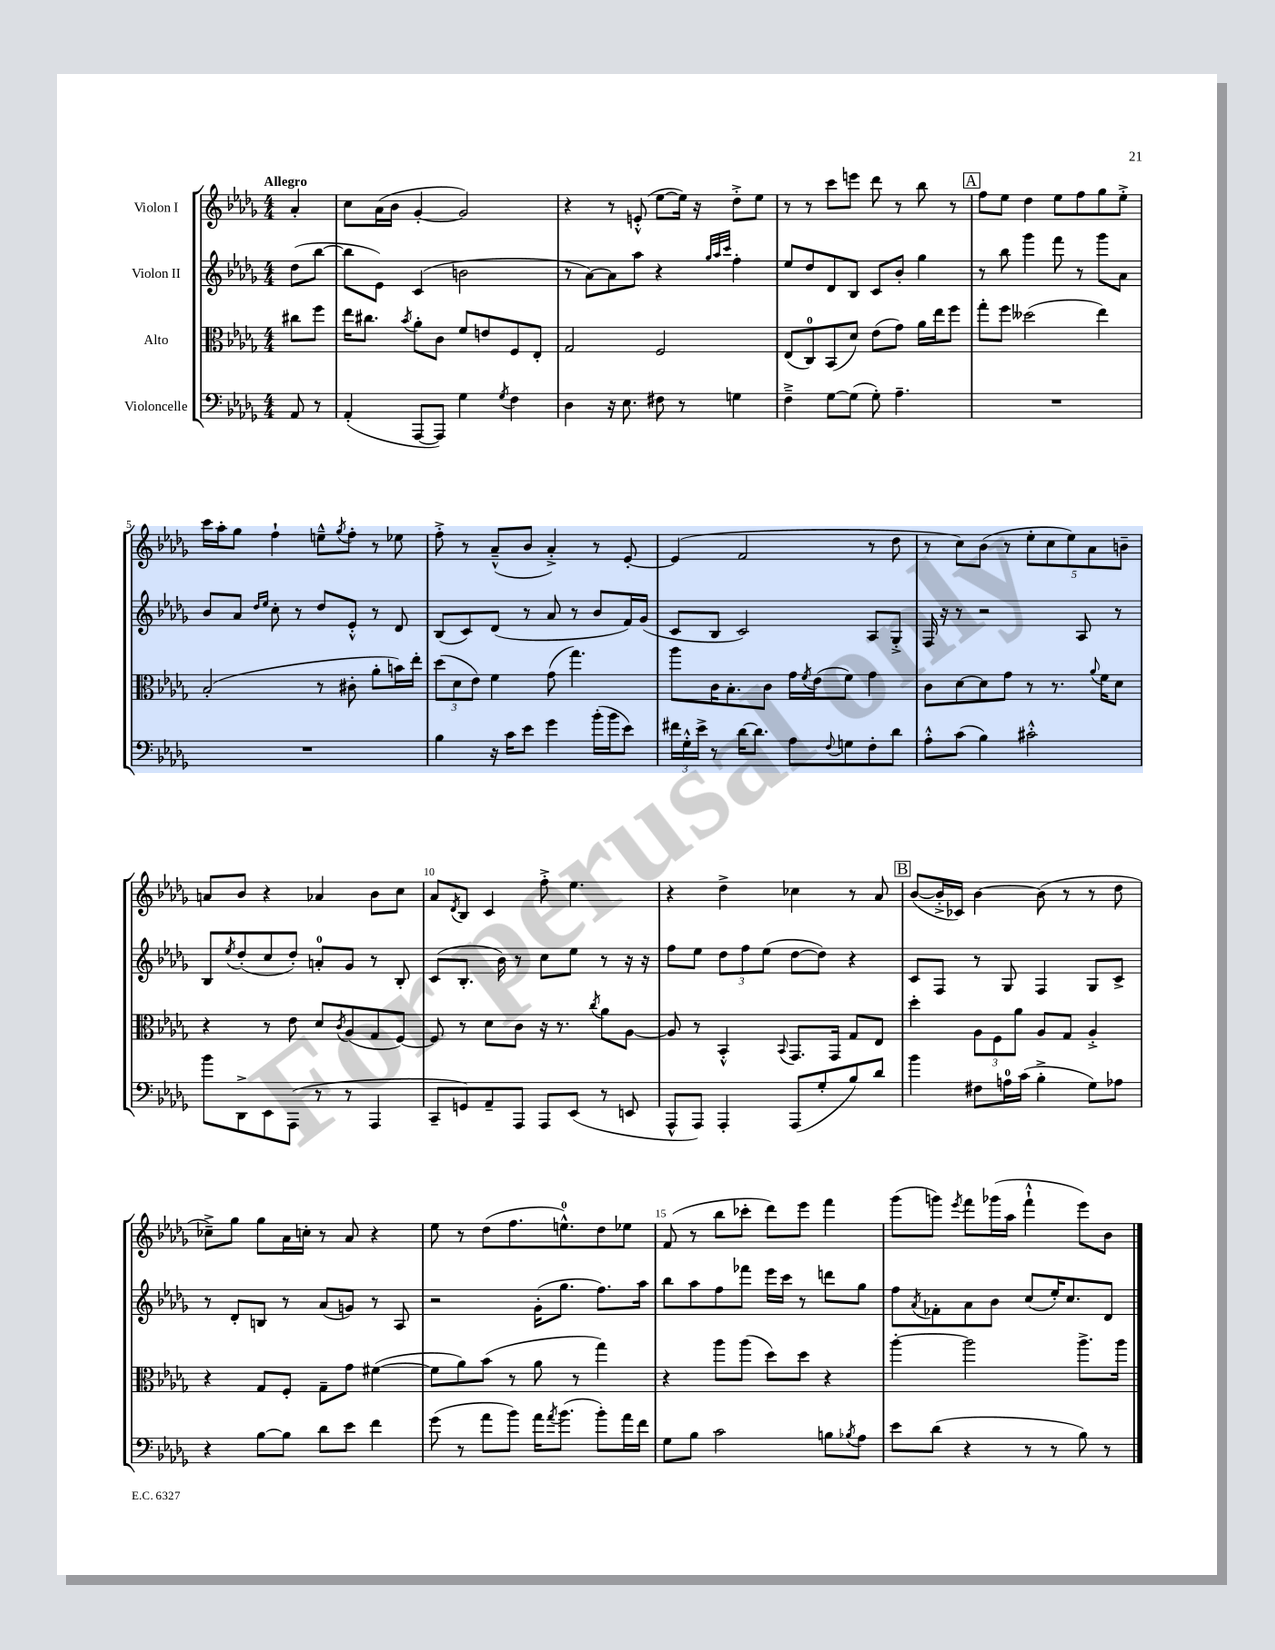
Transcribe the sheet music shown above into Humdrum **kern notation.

**kern	**kern	**kern	**kern
*part4	*part3	*part2	*part1
*staff4	*staff3	*staff2	*staff1
*I"Violoncelle	*I"Alto	*I"Violon II	*I"Violon I
*clefF4	*clefC3	*clefG2	*clefG2
*k[b-e-a-d-g-]	*k[b-e-a-d-g-]	*k[b-e-a-d-g-]	*k[b-e-a-d-g-]
*M4/4	*M4/4	*M4/4	*M4/4
=	=	=	=
!	!	!	!LO:TX:a:B:t=Allegro
8AA-/	8cc#X\L	(8dd-\L	4a-'/
8r	8ff\J	[8bb-\J	.
=1	=1	=1	=1
(4AA-'/	16ee-\KL	8bb-\L]	8cc\L
.	8.cc#X\J	.	.
.	.	8e-\J)	(16a-\L
.	.	.	16b-\JJ
.	8qb-/	.	.
[8AAA-/L	8a-'\L	(4c/	[4g-'/
8AAA-/J])	8c\J	.	.
4G-\	8f/L	2bn\	2g-/])
.	8en/	.	.
8qG-/	.	.	.
4F\	8F/	.	.
.	8E-'/J	.	.
=2	=2	=2	=2
4D-\	2G-/	8r	4r
.	.	[8a-\L)	.
16r	.	8a-\]	8r
8.E-\	.	.	.
.	.	8aa-\J	(8en'^^/
8F#X\	2F/	4r	[8ee-\L
8r	.	.	16ee-\Jk])
.	.	.	16r
.	.	32qqgg-/LLL	.
.	.	32qqaa-/	.
.	.	32qqccc/JJJ	.
4Gn\	.	4ff'\	8dd-'^\L
.	.	.	8ee-\J
=3	=3	=3	=3
4F~^\	(8E-/L	8ee-/L	8r
.	8C/)	8dd-/	8r
[8G-\L	(8BB-/	8d-/	8ccc\L
(8G-\J]	8d-/J)	8B-/J	8eeen\J
8G-'\)	(8e-\L	8c/L	8ddd-\
4.A-~\	8g-\J)	8b-'/J	8r
.	16a-\LL	4gg-\	8bb-\
.	16ee-\J	.	.
.	8ff\J	.	8r
!!LO:REH:place=s1:t=A
=4	=4	=4	=4
1r	8gg-'\L	8r	8ff\L
.	8ff\J	8bb-\	8ee-\J
.	(2dd--X\	4ggg-\	4dd-\
.	.	8fff\	8ee-\L
.	.	8r	8ff\
.	4ee-\)	8ggg-\L	8gg-\
.	.	8a-\J	8ee-'^\J
!!LO:LB:g=z
=5	=5	=5	=5
1r	(2B-'/	8b-/L	16ccc\LL
.	.	.	16aa-'\J
.	.	8a-/J	8gg-\J
.	.	16qqdd-/LL	.
.	.	16qqee-/JJ	.
.	.	8cc'\	4ff`\
.	.	8r	.
.	8r	8dd-/L	8een~^^\L
.	.	.	8qgg-/
.	8c#X'\	8e-'^^/J	8ff'\J
.	8a-'\L	8r	8r
.	16bn\L)	8d-/	8ee-X\
.	16ee-'\JJ	.	.
=6	=6	=6	=6
4B-\	(12dd-\L	(8B-/L	8ff'^\
.	12d-\	.	.
.	.	8c/)	8r
.	12e-\J)	.	.
16r	4f\	(8d-/J	(8a-~^^/L
16c\KL	.	.	.
8e-\J	.	8r	8b-/J
4g-\	(8g-\	8a-/	4a-'^/)
.	4.gg-\)	8r	.
(16b-'\LL	.	8b-/L	8r
16b-\J	.	.	.
8e-\J)	.	16f/L)	[8e-'/
.	.	(16g-/JJ	.
=7	=7	=7	=7
24f#X\LL	8aa-\L	8c/L	(4e-/]
24G-'^^\	.	.	.
24e-^\JJ	.	.	.
8r	16c\K	8B-/J	.
.	8.B-'\	.	.
[16d-\KL	.	2c/)	2f/
8.d-\J]	.	.	.
.	8c\J	.	.
8A-\L	16g-\LL	.	.
.	8qf/	.	.
.	(16e-\J	.	.
8qqF/	.	.	.
8Gn\	8f\J)	.	.
8F'\	4g-\	8A-/L	8r
8d-\J	.	8G-'^/J	8dd-\
=8	=8	=8	=8
8A-'^^\L	8c\L	16F/	8r
.	.	16r	.
(8c\J	[8d-\	8r	8cc\L)
4B-\)	8d-\]	2r	(8b-\J
.	8g-\J	.	8r
2c#X'^^\	8r	.	10ee-'\L
.	.	.	10cc\
.	8.r	.	.
.	.	.	10ee-\)
.	.	8A-/	.
.	.	.	10a-\
.	8qqa-/	.	.
.	16f\KL	.	.
.	8d-\J	8r	.
.	.	.	10bn~\J
!!LO:LB:g=z
=9	=9	=9	=9
8b-\L	4r	8B-/L	8an/L
.	.	8qee-/	.
8DD-^\	.	(8dd-'/	8b-/J
8EE-\	8r	8cc/	4r
(8AAA-\J	8e-\	8dd-'/J)	.
8r	8d-/L	8an'/L	4a-X/
.	8qc/	.	.
8r	(8A-/	8g-/J	.
4AAA-/	8G-/	8r	8b-\L
.	[8F/J)	8B-'/	8cc\J
=10	=10	=10	=10
8CC~/L	8F/]	(8c/L	8a-/L
.	.	.	8qd-/
8GGn/)	8r	8.B-'/J	8B-/J
8AA-~/	8d-\L	.	4c/
.	.	16b-\)	.
8AAA-/J	8c\J	8r	.
8AAA-/L	16r	8cc\L	8ff'^\
.	8.r	.	.
(8EE-/J	.	8ee-\J	4.ee-\
.	8qcc/	.	.
8r	8a-\L	8r	.
8EEn/	[8A-\J	16r	.
.	.	16r	.
=11	=11	=11	=11
8AAA-^^/L	8A-/]	8ff\L	4r
8AAA-/J)	8r	8ee-\J	.
4AAA-'/	4BB-'^^/	12dd-\L	4dd-^\
.	.	12ff\	.
.	.	(12ee-\J	.
.	8qqBB-/	.	.
(8AAA-/L	8.GG-/L	[8dd-\L	4cc-X\
8G-'/	.	8dd-\J])	.
.	16GG-/Jk	.	.
8B-/)	8G-/L	4r	8r
8d-/J	8E-/J	.	8a-/
!!LO:REH:place=s1:t=B
=12	=12	=12	=12
4b-\	4dd-'\	8c/L	([8b-/L
.	.	8F/J	16b-'^/L]
.	.	.	16c-X/JJ)
8F#X\L	12A-\L	8r	[4b-\
.	12F\	.	.
16An\L	.	8G-/	.
.	12a-\J	.	.
(16c\JJ	.	.	.
4B-'^\	8A-/L	4F/	(8b-\]
.	8G-/J	.	8r
8G-\L)	4A-'^/	8G-/L	8r
8A-X\J	.	8c^/J	8dd-\
!!LO:LB:g=z
=13	=13	=13	=13
4r	4r	8r	8cc-X~^\L)
.	.	8d-'/L	8gg-\J
[8B-\L	8G-/L	8Bn/J	8gg-\L
8B-\J]	8F'/J	8r	16a-\L
.	.	.	16ccn'\JJ
8d-\L	8G-~\L	(8a-/L	8r
8e-\J	8g-\J	8gn/J)	8a-/
4f\	([4f#X\	8r	4r
.	.	8A-/	.
=14	=14	=14	=14
(8g-\	8f#\L]	2r	8ee-\
8r	8a-\)	.	8r
8a-\L	(8b-\J	.	(8dd-\L
8b-\J)	8r	.	8.ff\
16a-\KL	8a-\	(16g-'\KL	.
8qa-/	.	.	.
(8.b-\J	.	8.gg-\J	8.een^^\)
.	8r	.	.
8b-'\L)	4gg-\)	8.ff\L)	8dd-\
16a-\L	.	.	8ee-X\J
16f\JJ	.	16aa-\Jk	.
=15	=15	=15	=15
8G-\L	4r	8bb-\L	(8f/
8B-\J	.	8aa-\	8r
2c\	8aa-\L	8ff\	8bb-\L
.	(8aa-\J	8fff-X\J	8ccc-X'\J
.	8dd-\L)	16eee-\LL	8ddd-\L)
.	.	16ccc\JJ	.
.	8dd-\J	8r	8eee-\J
8Bn\L	4r	8dddn\L	4fff\
8qB-X/	.	.	.
8A-\J	.	8gg-\J	.
=16	=16	=16	=16
8e-\L	[4aa-'\	8ff\L	(8ggg-\L
.	.	8qa-/	.
(8d-\J	.	8f-X'\	8gggn\J)
.	.	.	8qeee-/
4r	2aa-\]	8a-\	8fff\L
.	.	8b-\J	(16ggg-X\L
.	.	.	16aa-\JJ
8r	.	(8cc/L	4fff`^^\
8r	.	16ee-'/K)	.
.	.	8.cc/	.
8B-\)	8.aa-^\L	.	8eee-\L)
8r	.	8d-/J	8b-\J
.	16aa-\Jk	.	.
==	==	==	==
*-	*-	*-	*-
